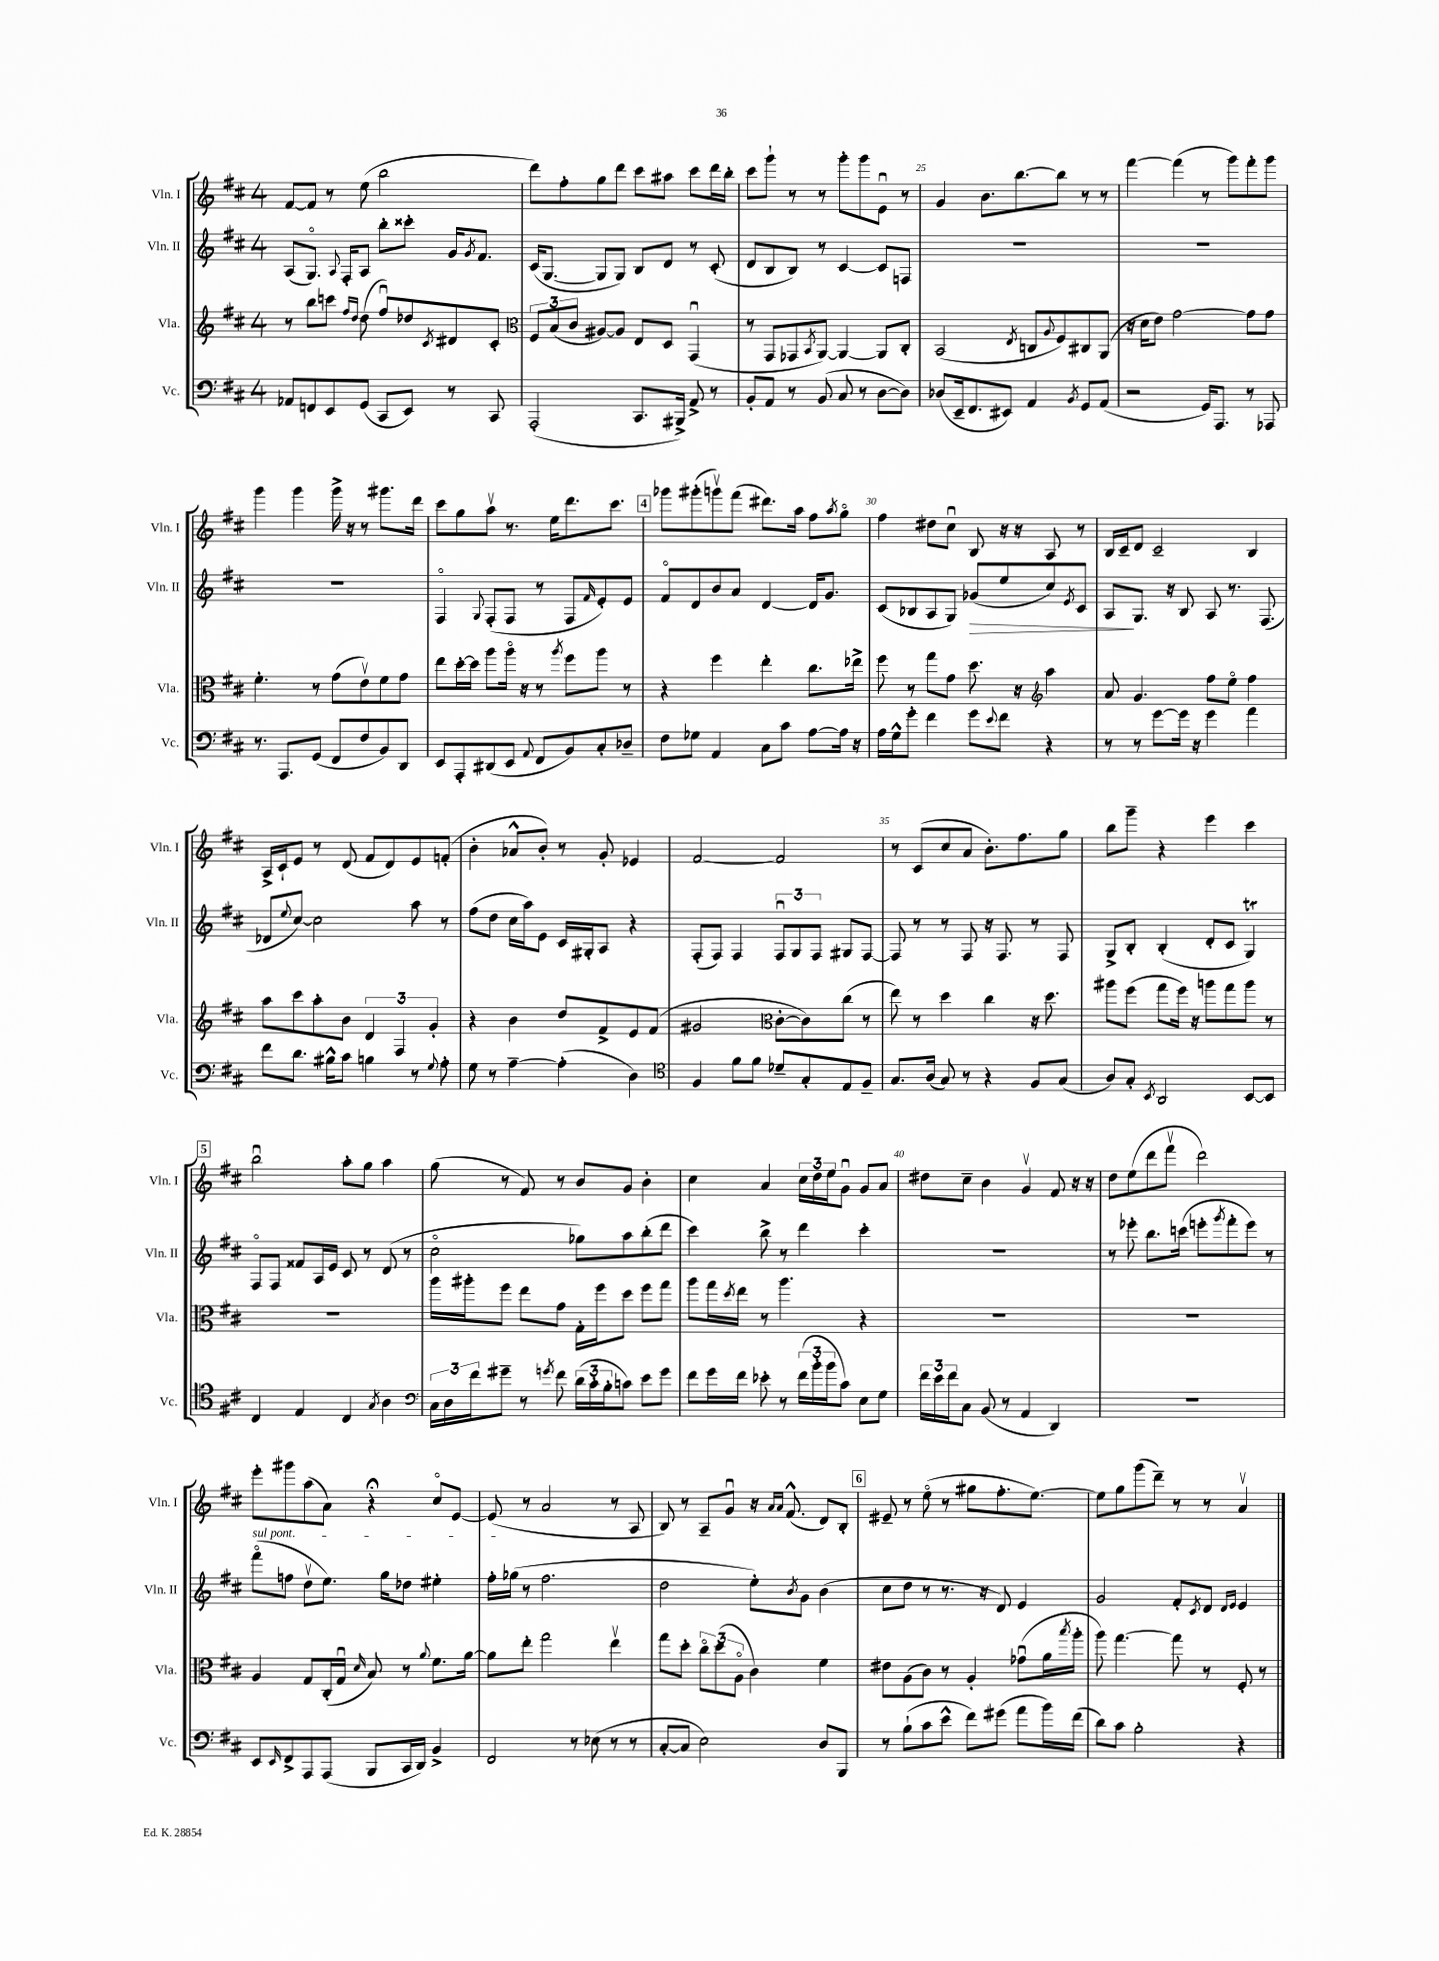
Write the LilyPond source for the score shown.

<<
\new StaffGroup <<
\new Staff = "s0" \with { instrumentName = "Vln. I" shortInstrumentName = "Vln. I" } {
    \clef treble \key d \major \once \override Staff.TimeSignature.style = #'single-digit \time 4/4
    fis'8~ fis'8 r8 e''8( b''2 |
    d'''8) fis''8-. g''8 d'''8 cis'''8 ais''8 cis'''8 d'''16 b''16-. |
    cis'''8 g'''8-! r8 r8 g'''8-. g'''8 e'8\downbow r8 |
    g'4 b'8. b''8.~ b''8 r8 r8 |
    fis'''4~ fis'''4( r8 g'''8) fis'''8-. g'''8 |
    g'''4 g'''4 g'''16-> r16 r8 gis'''8. d'''16 |
    cis'''8 g''8 a''8\upbow r8. e''16 d'''8. cis'''8. |
    \mark \markup { \box "4" } ges'''8 gis'''8-.( g'''8\upbow) fis'''8( dis'''8.) a''16 fis''8 \acciaccatura { a''8 } g''8\flageolet |
    fis''4 dis''8 cis''8\downbow b8 r16 r16 a8 r8 |
    b16 cis'16-- d'8 cis'2-- b4 |
    a16-> cis'16-! e'8 r8 d'8( fis'8 d'8) e'8 f'8-.( |
    b'4-. aes'8-^ b'8-.) r8 g'8-. ees'4 |
    fis'2~ fis'2 |
    r8 cis'8( cis''8 a'8 b'8.-.) fis''8. g''8 |
    b''8 g'''8-- r4 e'''4 cis'''4 |
    \mark \markup { \box "5" } b''2\downbow a''8-. g''8 a''4 |
    g''8( r8 fis'8) r8 b'8 g'8 b'4-. |
    cis''4 a'4 \tuplet 3/2 { cis''16 d''16 e''16 } g'8\downbow g'8 a'8 |
    dis''8 cis''8-- b'4 g'4\upbow fis'8 r16 r16 |
    d''8 e''8( d'''8 fis'''8\upbow d'''2) |
    e'''8-. gis'''8 a''8( a'8) r4\fermata cis''8\flageolet e'8~ |
    e'8( r8 a'2 r8 a8 |
    b8) r8 a8-- g'8\downbow r16 \grace { a'16 a'16 } fis'8.-^( d'8) b8-. |
    \mark \markup { \box "6" } eis'8-- r8 e''8\flageolet( r8 gis''8 fis''8.-. e''8.~) |
    e''8 g''8 g'''8( d'''8--) r8 r8 a'4\upbow \bar "|." |
}
\new Staff = "s1" \with { instrumentName = "Vln. II" shortInstrumentName = "Vln. II" } {
    \clef treble \key d \major \once \override Staff.TimeSignature.style = #'single-digit \time 4/4
    a8( g8.\flageolet) \appoggiatura { a8 } fis16-. a8 b''8-. cisis'''8-. g'16 \acciaccatura { g'8 } fis'8. |
    cis'16( g8.~ g8 g8) b8 d'8 r8 cis'8-.( |
    d'8 b8 b8) r8 cis'4~ cis'8 f8 |
    R1 |
    R1 |
    R1 |
    fis4\flageolet \appoggiatura { g8 } fis8-.( fis8 r8 fis8 \grace { fis'16 } e'8-.) e'8 |
    \mark \markup { \box "4" } fis'8\flageolet d'8 b'8 a'8 d'4~ d'16 g'8. |
    cis'8( bes8 a8 g8) ges'8\>( e''8 cis''8) \acciaccatura { e'8 } cis'8 |
    a8\! g8. r16 b8 a8 r8. fis8.( |
    des'8 \appoggiatura { e''8 } cis''8~) cis''2 a''8 r8 |
    fis''8( d''8 cis''16 a''16) e'8 cis'16 gis16-. a8 r4 |
    fis8-.( fis8) fis4 \tuplet 3/2 { fis8\downbow g8 fis8 } gis8 fis8~ |
    fis8 r8 r8 fis8 r16 fis8. r8 fis8 |
    g8-> b8-. b4-.( d'8-. cis'8 g4\trill) |
    \mark \markup { \box "5" } fis8\flageolet fis8 fisis'8 a16 e'16 cis'8 r8 d'8( r8 |
    cis''2\flageolet ges''8) a''8 b''8-.( d'''8 |
    cis'''4) b''8-> r8 d'''4 cis'''4-. |
    R1 |
    r8 ees'''8-. b''8. c'''16( e'''8-. \acciaccatura { g'''8 } fis'''8-. e'''8) r8 |
    \once \override TextSpanner.bound-details.left.text = \markup { \italic "sul pont." } fis'''8\flageolet\startTextSpan( f''8 d''8\upbow e''8.) g''16 des''8 eis''4-. |
    fis''16-. ges''16\stopTextSpan( r8 fis''2. |
    d''2 e''8-.) \acciaccatura { b'8 } g'8 b'4( |
    \mark \markup { \box "6" } cis''8 d''8 r8 r8. r16 d'8) e'4 |
    g'2 fis'8-. \acciaccatura { cis'8 } d'8 \grace { d'16 e'16 } e'4 \bar "|." |
}
\new Staff = "s2" \with { instrumentName = "Vla." shortInstrumentName = "Vla." } {
    \clef treble \key d \major \once \override Staff.TimeSignature.style = #'single-digit \time 4/4
    r8 b''8 c'''8 \grace { fis''16 d''16 } d''8( fis''8\downbow) des''8 \acciaccatura { cis'8 } dis'8 cis'8-. |
    \clef alto \tuplet 3/2 { fis8 b8( cis'8 } ais8~) ais8 e8 d8 g,4\downbow( |
    r8 g,8 ges,8 \acciaccatura { b,8 } a,8~) a,4~ a,8 cis8-. |
    b,2( \acciaccatura { e8 } c8 \appoggiatura { a8 } fis8) cis8 a,8( |
    r16 d'16 e'8) g'2~ g'8 g'8 |
    fis'4.-. r8 g'8( e'8\upbow) fis'8 g'8 |
    e''8 d''16~-. d''16 a''8 a''16\flageolet r16 r8 \acciaccatura { a''8 } fis''8 a''8 r8 |
    \mark \markup { \box "4" } r4 fis''4 e''4-. cis''8. ees''16-> |
    fis''8 r8 g''8 g'8 d''8. r16 \clef treble a''4 |
    a'8 g'4. fis''8 e''8\flageolet fis''4 |
    a''8 cis'''8 a''8-. b'8 \tuplet 3/2 { d'4 fis4 g'4-. } |
    r4 b'4 d''8 fis'8-> e'8 fis'8( |
    gis'2 \clef alto cis'8~-. cis'8) cis''8( r8 |
    e''8) r8 d''4 cis''4 r16 d''8. |
    ais''8 fis''8( g''8 fis''16) r16 a''8 g''8 a''8 r8 |
    \mark \markup { \box "5" } R1 |
    a''16 ais''16-. fis''8 e''8 g'8 g16-. fis''16 d''8 fis''8 g''8 |
    a''8 g''16 \acciaccatura { d''8 } e''16 r8 a''4. r4 |
    R1 |
    R1 |
    a4 g8 cis16-.( g16\downbow \grace { d'16 } b8) r8 \appoggiatura { a'8 } fis'8. a'16~ |
    a'8 e''8-. g''2 e''4\upbow |
    g''8 d''8-. \tuplet 3/2 { cis''8\flageolet d''8( a8\flageolet } cis'4) fis'4 |
    \mark \markup { \box "6" } eis'8 a8( cis'8) r8 a4-. ges'8\downbow( a'16 \acciaccatura { b''8 } a''16-. |
    a''8) g''4.~ g''8 r8 fis8-. r8 \bar "|." |
}
\new Staff = "s3" \with { instrumentName = "Vc." shortInstrumentName = "Vc." } {
    \clef bass \key d \major \once \override Staff.TimeSignature.style = #'single-digit \time 4/4
    aes,8 f,8 e,8 g,8( cis,8 e,8) r8 cis,8 |
    a,,2-.( cis,8. bis,,16->) a,8-> r8 |
    b,8-. a,8 r8 b,8( cis8 r8 d8~ d8) |
    des8( e,16-- fis,8. eis,8) a,4 \acciaccatura { b,8 } g,8 a,8( |
    r2 g,16) a,,8. r8 aes,,8 |
    r8. a,,8. g,8( fis,8 fis8 b,8) d,8 |
    e,8 a,,8-. dis,8( e,8 \appoggiatura { a,8 } fis,8 b,8) cis8-. des8-- |
    \mark \markup { \box "4" } fis8 ges8 a,4 cis8 cis'8 a8~ a16 r16 |
    a16 g16-^ g'8-. fis'4 g'8 \appoggiatura { e'8 } fis'8 r4 |
    r8 r8 g'8~ g'16 r16 g'4 a'4 |
    fis'8 d'8. bis16-^ cis'8 b4 r8 \appoggiatura { g8 } a8-. |
    g8 r8 a4~-- a4-.( d4) |
    \clef tenor fis4 fis'8 fis'8 des'8-- g8-. e8 fis8-- |
    g8. a16( g8) r8 r4 fis8 g8( |
    a8) g8-. \acciaccatura { b,8 } a,2 b,8~ b,8 |
    \mark \markup { \box "5" } cis4 e4 cis4 \acciaccatura { g8 } a4 |
    \clef bass \tuplet 3/2 { cis16 d16 fis'16 } gis'8-- r8 \acciaccatura { g'8 } fis'8 \tuplet 3/2 { d'16( cis'16-. b16-. } c'8) e'8 g'8 |
    fis'8 g'16 fis'16 ees'8-. r8 \tuplet 3/2 { fis'16( b'16-. b'16 } cis'8) e8 g8 |
    \tuplet 3/2 { fis'16 e'16 fis'16 } cis8 b,8( r8 a,4 d,4) |
    R1 |
    e,8 \grace { e,16 } fis,8-> a,,8 a,,8( b,,8 cis,16 d,16) b,4-> |
    fis,2 r8 ees8( r8 r8 |
    cis8~-. cis8 e2) d8 b,,8 |
    \mark \markup { \box "6" } r8 b8-!( cis'8 e'8-^ fis'8) gis'8( a'8 b'16) fis'16( |
    d'8) cis'8 b2-. r4 \bar "|." |
}
>>
>>
\layout { \context { \Score currentBarNumber = #22 \override BarNumber.break-visibility = ##(#f #t #t) barNumberVisibility = #(every-nth-bar-number-visible 5) } }
